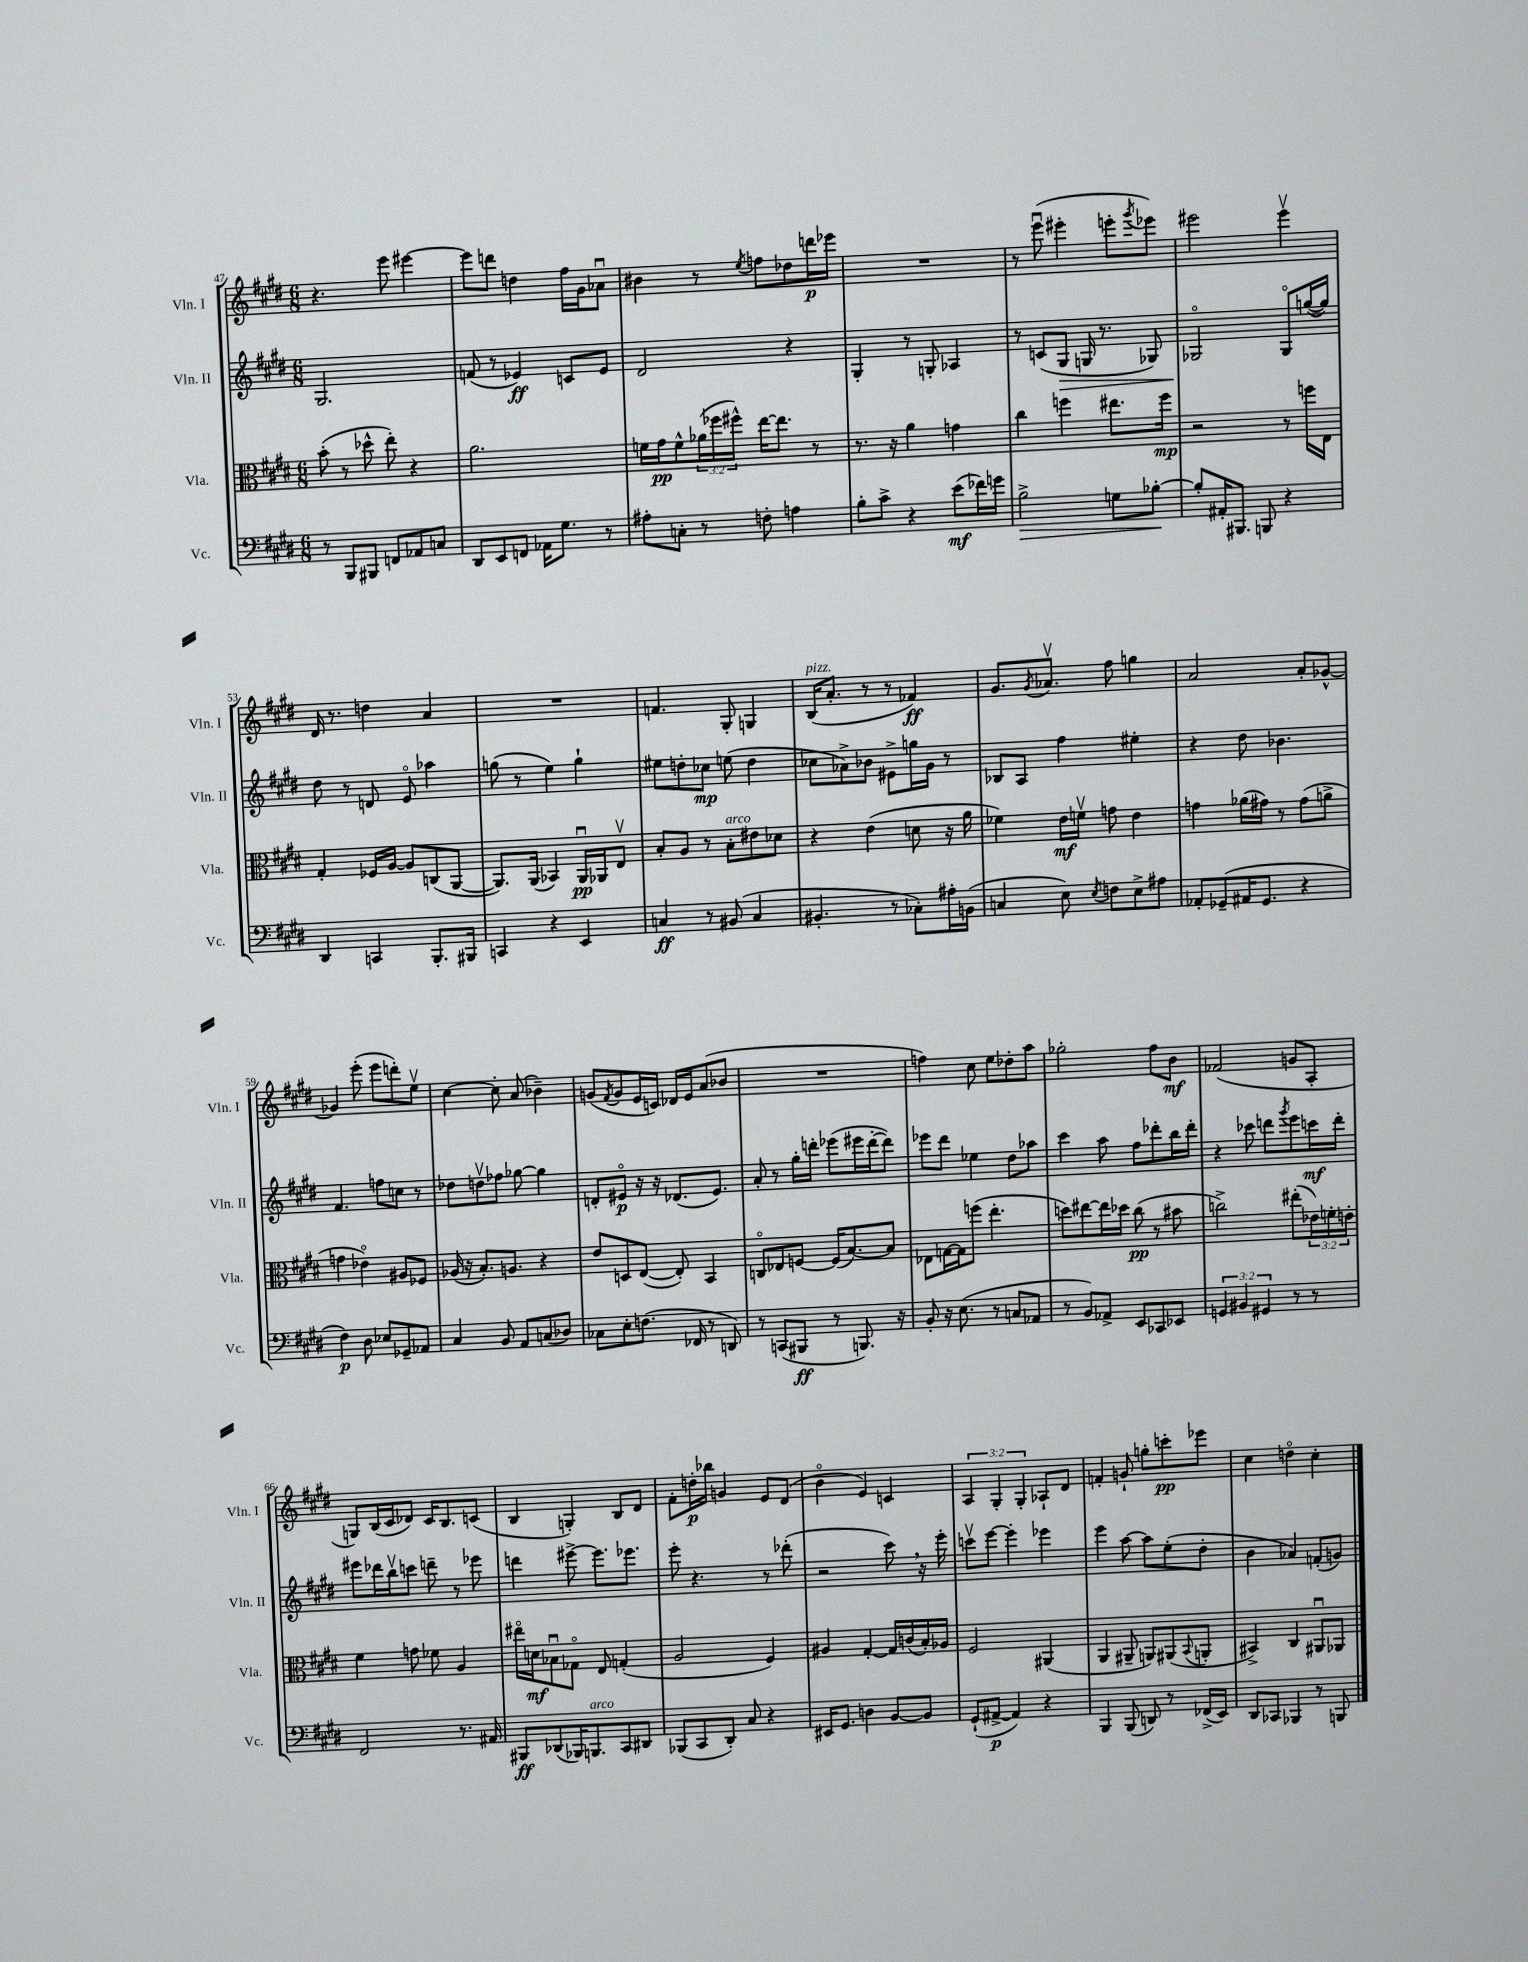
<<
\new StaffGroup <<
\new Staff = "s0" \with { instrumentName = "Vln. I" shortInstrumentName = "Vln. I" } {
    \clef treble \key e \major \numericTimeSignature \time 6/8 \override Staff.TupletNumber.text = #tuplet-number::calc-fraction-text
    r4. e'''8 eis'''4~ |
    eis'''8 d'''8 d''4 fis''16 gis'16 aes'8\downbow |
    bis'4 r8 \acciaccatura { e''8 } f''8 des''8 d'''16\p ees'''16 |
    R2. |
    r8 e'''8\downbow( eis'''4-. e'''8-. \acciaccatura { gis'''8 } ees'''8) |
    eis'''2 eis'''4\upbow |
    dis'16 r8. d''4 a'4 |
    R2. |
    f'4. gis8-. g4 |
    b16^\markup { \italic "pizz." }( a'8.-. r8 r8 fes'4\ff) |
    gis'8. \acciaccatura { gis'8 } aes'8.\upbow fis''8 g''4 |
    a'2 a'8-. ges'8~-^ |
    ges'4 e'''8-.( e'''8 d'''8-.) e''8\upbow |
    cis''4~ cis''8-. a'8( bes'4--) |
    g'8( \acciaccatura { fis'8 } g'8 e'16 c'16) des'16 e'16 a'8( bes'8 |
    R2. |
    f''4) cis''8 e''8 des''8-. a''8 |
    ges''2-. fis''8 b'8\mf |
    fes'2( g'8 a8-. |
    g8) b16( cis'16 des'8) cis'16 b8. c'8( |
    b4 g4-.) b8 dis'8 |
    fis'8-. d''16-.\p bes''16 g'4 e'8 dis'8( |
    b'4\flageolet e'4) c'4 |
    \tuplet 3/2 { a4 gis4-. gis4-. } aes8-! dis'8 |
    f'4-. g'8-! g''8-. c'''8-.\pp ees'''8 |
    cis''4 d''4\flageolet cis''4-. \bar "|." |
}
\new Staff = "s1" \with { instrumentName = "Vln. II" shortInstrumentName = "Vln. II" } {
    \clef treble \key e \major \numericTimeSignature \time 6/8
    gis2. |
    f'8( r8 ees'4\ff) c'8 ees'8 |
    dis'2 r4 |
    gis4-. r8 g8-. aes4 |
    r8 c'8( gis8\> g16 r8. ges8) |
    ges2\flageolet\! ges8\flageolet g''16~( g''16) |
    dis''8 r8 d'8 e'8\flageolet aes''4 |
    g''8( r8 e''4) g''4-! |
    eis''8 d''8-. ces''8\mp e''8( d''4 |
    ces''8 aes'8->) bes'8 eis'8-> g''16 gis'16 r8 |
    bes8 a8 fis''4 eis''4-. |
    r4 dis''8 bes'4. |
    fis'4. f''8 c''8 r8 |
    des''8 d''8\upbow fes''8 ges''8~ ges''4 |
    d'8-. eis'8\flageolet\p r16 r16 des'8.( eis'8.) |
    a'8-. r8 gis''16-. d'''16-. ees'''8( eis'''16 d'''16~-. d'''8) |
    ees'''8 dis'''8 ees''4 dis''8 aes''8 |
    cis'''4 a''8 fis''8 des'''8-. b''16 des'''16-. |
    r4 ces'''8 d'''8 \acciaccatura { gis'''8 } e'''8 c'''16\mf d'''16-. |
    eis'''8 des'''16 b''16\upbow c'''8 d'''8-- r8 ees'''8 |
    d'''4 eis'''8~-> eis'''8. ees'''8. |
    e'''8-. r4. r8 des'''8-.( |
    r2 cis'''8) \breathe r16 e'''16-. |
    c'''8\upbow e'''8~ e'''4-. ees'''4 |
    e'''4 a''8~ a''8 e''8-.( dis''8-. |
    b'4 aes'4) f'8-.( g'8) \bar "|." |
}
\new Staff = "s2" \with { instrumentName = "Vla." shortInstrumentName = "Vla." } {
    \clef alto \key e \major \numericTimeSignature \time 6/8 \override Staff.TupletNumber.text = #tuplet-number::calc-fraction-text
    b'8-.( r8 des''8-^ e''8-.) r4 |
    a'2. |
    f'16 gis'16\pp f'8-^ \tuplet 3/2 { aes'16( fes''16 fis''16-^) } e''16~ e''8. r8 |
    r8. r16 a'4 g'4 |
    cis''4 f''4 eis''8. f''16\mp |
    r2 r8 f''16 e16 |
    gis4-. fes16 a16~ a8 c8( a,8~ |
    a,8.) a,16( bes,4) a,16\downbow\pp aes,16 e8\upbow |
    b8-. a8 r8 b8-.^\markup { \italic "arco" } eis'8 des'8 |
    r4 e'4( d'8 r16 a'16 |
    fes'4) e'16\mf f'16\upbow g'8 e'4 |
    g'4 aes'16( gis'16) r8 gis'8( a'8-> |
    g'4 ees'4\flageolet) ais8 fes8 |
    aes16( r16 b8.-.) a8. r4 |
    e'8 d8 e8~( e8-.) b,4 |
    c8\flageolet ees8 f8~ f16( b8.~) b8 |
    ees8 g16~ g16 f''8( e''4.-. |
    d''8) eis''8~ eis''16 des''16 cis''8\pp( r8 bis'8 |
    c''2->) eis''8-.( \tuplet 3/2 { ees'16) f'16-. e'16-. } |
    fis'4 g'8 fes'8 a4 |
    eis''16\flageolet d'16\mf bes8\downbow ges8\flageolet e8 g4-.( |
    a2 fis4) |
    ais4 gis4~-. gis16 c'16( b16-.) aes16 |
    fis2 ais,4( |
    a,4 ais,8-- a,8) ais,8( \appoggiatura { b,8 } a,8-. |
    bis,4->) cis4 ais,8\downbow aes,8 \bar "|." |
}
\new Staff = "s3" \with { instrumentName = "Vc." shortInstrumentName = "Vc." } {
    \clef bass \key e \major \numericTimeSignature \time 6/8 \override Staff.TupletNumber.text = #tuplet-number::calc-fraction-text
    r8 b,,8 bis,,8 f,8 aes,8 c8 |
    dis,8 e,8 f,8 aes,16 gis8. r8 |
    ais8-. c8-. r8 f8-. a4 |
    b8-. cis'8-> r4 e'8\mf( fes'16) g'16 |
    b2->\> g8 bes8~-.\! |
    bes8-. ais,16-. bis,,8. b,,8 r4 |
    dis,4 c,4 b,,8.-. bis,,16 |
    c,4 r4 e,4 |
    c4\ff r8 bis,8( c4 |
    bis,4.-. r8 ces8-.) ais16-. b,16( |
    c4 e8) \acciaccatura { e8 } f8 e8-> ais8 |
    aes,8-. ges,8--( ais,16 ges,8. r4 |
    fis4\p) dis8 ees8 ges,8-- aes,8 |
    cis4 b,8 a,8 c8( des8) |
    ces8 e8-. f8.( fes,16 r8 d,8) |
    r8 c,8( bis,,8\ff r8 b,,8.) r16 |
    b,8-. r16 e8.( r8 c8 aes,8 |
    r8 b,8) aes,8-> e,8 ces,8 ees,8 |
    \tuplet 3/2 { g,4 bis,4 gis,4 } r8 r8 |
    fis,2 r8. ais,16 |
    bis,,8\ff des,8( bes,,16) b,,8.^\markup { \italic "arco" } cis,8 dis,8 |
    bes,,8( cis,8 dis,8-.) cis8 r4 |
    eis,16 gis,8. d4 b,8~ b,8 |
    gis,8-!( ais,8~->\p ais,4) r4 |
    b,,4 b,,8( d,8) r8 fes,16->( e,16) |
    dis,8 ces,8 bes,,4 r8 b,,8 \bar "|." |
}
>>
>>
\layout { \context { \Score currentBarNumber = #47 } }
